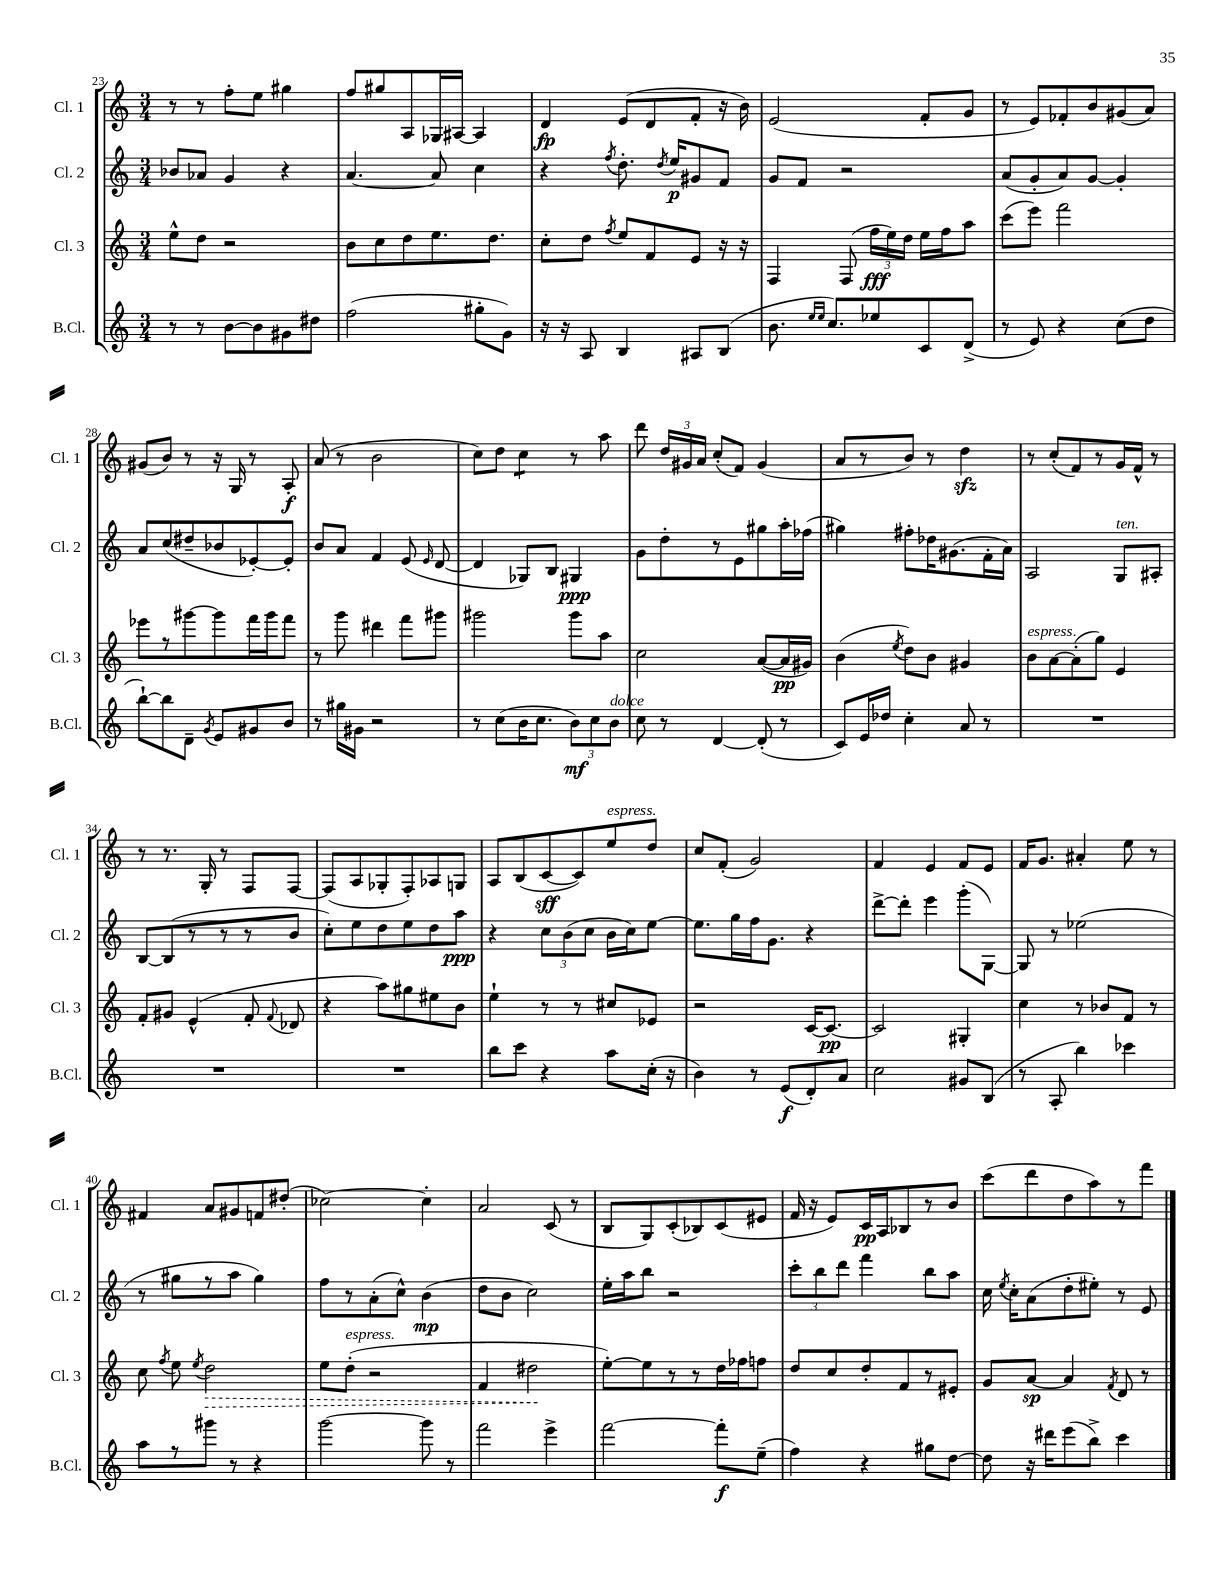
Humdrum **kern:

**kern	**dynam	**kern	**dynam	**kern	**dynam	**kern	**dynam
*part4	*part4	*part3	*part3	*part2	*part2	*part1	*part1
*staff4	*staff4	*staff3	*staff3	*staff2	*staff2	*staff1	*staff1
*I"B.Cl.	*	*I"Cl. 3	*	*I"Cl. 2	*	*I"Cl. 1	*
*I'B.Cl.	*	*I'Cl. 3	*	*I'Cl. 2	*	*I'Cl. 1	*
*clefG2	*	*clefG2	*	*clefG2	*	*clefG2	*
*k[]	*	*k[]	*	*k[]	*	*k[]	*
*M3/4	*	*M3/4	*	*M3/4	*	*M3/4	*
=23	=23	=23	=23	=23	=23	=23	=23
8r	.	8ee^^\L	.	8b-X/L	.	8r	.
8r	.	8dd\J	.	8a-X/J	.	8r	.
[8b\L	.	2r	.	4g/	.	8ff'\L	.
8b\]	.	.	.	.	.	8ee\J	.
8g#X\	.	.	.	4r	.	4gg#X\	.
8dd#X\J	.	.	.	.	.	.	.
=24	=24	=24	=24	=24	=24	=24	=24
(2ff\	.	8b\L	.	[4.a/	.	8ff/L	.
.	.	8cc\	.	.	.	8gg#X/	.
.	.	8dd\	.	.	.	8A/	.
.	.	8.ee\	.	8a/]	.	16G-X/L	.
.	.	.	.	.	.	[16A#X/JJ	.
8gg#X'\L	.	.	.	4cc\	.	4A#/]	.
.	.	8.dd\J	.	.	.	.	.
8g\J)	.	.	.	.	.	.	.
=25	=25	=25	=25	=25	=25	=25	=25
16r	.	8cc'\L	.	4r	.	4d/	fp
16r	.	.	.	.	.	.	.
8A/	.	8dd\J	.	.	.	.	.
.	.	8qff/	.	8qff/	.	.	.
4B/	.	8ee/L	.	8.dd'\	.	(8e/L	.
.	.	8f/	.	.	.	8d/	.
.	.	.	.	8qdd/	.	.	.
.	.	.	.	16ee/KL	p	.	.
8A#X/L	.	8e/J	.	8g#X/	.	8f'/J	.
(8B/J	.	16r	.	8f/J	.	16r	.
.	.	16r	.	.	.	16b\)	.
=26	=26	=26	=26	=26	=26	=26	=26
8.b\	.	4F/	.	8g/L	.	(2e/	.
.	.	.	.	8f/J	.	.	.
16qqee/LL	.	.	.	.	.	.	.
16qqee/JJ	.	.	.	.	.	.	.
8.cc/L)	.	.	.	.	.	.	.
.	.	(8F/	.	2r	.	.	.
8ee-X/	.	24ff\LL	fff	.	.	.	.
.	.	24ee\)	.	.	.	.	.
.	.	24dd\JJ	.	.	.	.	.
8c/	.	16ee\LL	.	.	.	8f'/L	.
.	.	16ff\J	.	.	.	.	.
(8d^/J	.	8aa\J	.	.	.	8g/J	.
=27	=27	=27	=27	=27	=27	=27	=27
8r	.	(8ccc\L	.	(8a/L	.	8r	.
8e/)	.	8eee\J)	.	8g'/	.	8e/L)	.
4r	.	2fff\	.	8a/)	.	8f-X'/	.
.	.	.	.	[8g/J	.	8b/	.
(8cc\L	.	.	.	4g'/]	.	(8g#X/	.
8dd\J	.	.	.	.	.	8a/J)	.
!!LO:LB:g=z
=28	=28	=28	=28	=28	=28	=28	=28
[8bb`\L)	.	8eee-X\L	.	8a/L	.	(8g#X/L	.
8bb\]	.	8r	.	(8cc/	.	8b/J)	.
8d~\J	.	[8ggg#X\	.	8dd#X~/	.	8r	.
8qg/	.	.	.	.	.	.	.
8e/L	.	8ggg#\]	.	8b-X/	.	16r	.
.	.	.	.	.	.	16G/	.
8g#X/	.	16fff\L	.	[8e-X'/)	.	8r	.
.	.	16ggg#\J	.	.	.	.	.
8b/J	.	8fff\J	.	8e-'/J]	.	8A'/	f
=29	=29	=29	=29	=29	=29	=29	=29
8r	.	8r	.	8b/L	.	(8a/	.
16gg#X\LL	.	8ggg\	.	8a/J	.	8r	.
16g#X\JJ	.	.	.	.	.	.	.
2r	.	4ddd#X\	.	4f/	.	2b\	.
.	.	8fff\L	.	(8e/	.	.	.
.	.	.	.	16qqe/	.	.	.
.	.	8ggg#X\J	.	[8d/	.	.	.
=30	=30	=30	=30	=30	=30	=30	=30
8r	.	2ggg#X\	.	4d/]	.	8cc\L)	.
(8cc\L	.	.	.	.	.	8dd\J	.
*	*	*	*	*	*	*tremolo	*
16b\K	.	.	.	8G-X/L)	.	8cc\L	.
8.cc\J	.	.	.	.	.	.	.
.	.	.	.	8B/J	.	8cc\J	.
*	*	*	*	*	*	*Xtremolo	*
12b\L)	mf	8ggg#\L	.	4G#X/	ppp	8r	.
12cc\	.	.	.	.	.	.	.
.	.	8aa\J	.	.	.	8aa\	.
!LO:TX:a:i:t=dolce	!	!	!	!	!	!	!
12b\J	.	.	.	.	.	.	.
=31	=31	=31	=31	=31	=31	=31	=31
8cc\	.	2cc\	.	8g\L	.	8ddd\	.
8r	.	.	.	8dd'\	.	24dd/LL	.
.	.	.	.	.	.	24g#X/	.
.	.	.	.	.	.	24a/JJ	.
[4d/	.	.	.	8r	.	(8cc'/L	.
.	.	.	.	8e\	.	8f/J)	.
(8d'/]	.	([8a/L	.	8gg#X\	.	(4g#/	.
8r	.	16a/L]	pp	16aa'\L	.	.	.
.	.	16g#X/JJ)	.	(16ff-X\JJ	.	.	.
=32	=32	=32	=32	=32	=32	=32	=32
8c/L)	.	(4b\	.	4gg#X\)	.	8a/L	.
16e/L	.	.	.	.	.	8r	.
16dd-X/JJ	.	.	.	.	.	.	.
.	.	8qee/	.	.	.	.	.
4cc'\	.	8dd\L)	.	8ff#X'\L	.	8b/J)	.
.	.	8b\J	.	16dd-X\K	.	8r	.
.	.	.	.	(8.g#X\	.	.	.
8a/	.	4g#X/	.	.	.	4ddzz\	.
8r	.	.	.	16f'\L	.	.	.
.	.	.	.	16a\JJ)	.	.	.
=33	=33	=33	=33	=33	=33	=33	=33
!	!	!LO:TX:a:i:t=espress.	!	!	!	!	!
2.r	.	8b\L	.	2A/	.	8r	.
.	.	[8a\	.	.	.	(8cc'/L	.
.	.	(8a'\]	.	.	.	8f/)	.
.	.	8gg\J)	.	.	.	8r	.
!	!	!	!	!LO:TX:a:i:t=ten.	!	!	!
.	.	4e/	.	8G/L	.	16g/L	.
.	.	.	.	.	.	16f^^/JJ	.
.	.	.	.	8A#X'/J	.	8r	.
!!LO:LB:g=z
=34	=34	=34	=34	=34	=34	=34	=34
2.r	.	8f'/L	.	[8B/L	.	8r	.
.	.	8g#X/J	.	(8B/]	.	8.r	.
.	.	(4e^^/	.	8r	.	.	.
.	.	.	.	.	.	16G'/	.
.	.	.	.	8r	.	8r	.
.	.	8f'/	.	8r	.	8F/L	.
.	.	8qqf/	.	.	.	.	.
.	.	8d-X/	.	8b/J	.	[8F/J	.
=35	=35	=35	=35	=35	=35	=35	=35
2.r	.	4r	.	8cc'\L)	.	(8F/L]	.
.	.	.	.	8ee\	.	8A/	.
.	.	8aa\L)	.	8dd\	.	8G-X'/	.
.	.	8gg#X\	.	8ee\	.	8F'/)	.
.	.	8ee#X\	.	8dd\	.	8A-X/	.
.	.	8b\J	.	8aa\J	ppp	8Gn/J	.
=36	=36	=36	=36	=36	=36	=36	=36
8bb\L	.	4ee`\	.	4r	.	8A/L	.
8ccc\J	.	.	.	.	.	(8B/	.
4r	.	8r	.	12cc\L	.	[8c/	sff
.	.	.	.	(12b\	.	.	.
.	.	8r	.	.	.	8c/])	.
.	.	.	.	12cc\J	.	.	.
!	!	!	!	!	!	!LO:TX:a:i:t=espress.	!
8aa\L	.	8cc#X/L	.	16b\LL	.	8ee/	.
.	.	.	.	16cc\J)	.	.	.
(16cc'\Jk	.	8e-X/J	.	[8ee\J	.	8dd/J	.
16r	.	.	.	.	.	.	.
=37	=37	=37	=37	=37	=37	=37	=37
4b\)	.	2r	.	8.ee\L]	.	8cc/L	.
.	.	.	.	.	.	(8f'/J	.
.	.	.	.	16gg\L	.	.	.
8r	.	.	.	16ff\J	.	2g/)	.
.	.	.	.	8.g\J	.	.	.
(8e/L	f	.	.	.	.	.	.
8d'/)	.	[16c/KL	.	4r	.	.	.
.	.	8.c/J_	pp	.	.	.	.
8a/J	.	.	.	.	.	.	.
=38	=38	=38	=38	=38	=38	=38	=38
2cc\	.	2c/]	.	[8ddd^\L	.	4f/	.
.	.	.	.	8ddd'\J]	.	.	.
.	.	.	.	4eee\	.	4e/	.
8g#X/L	.	4G#X'/	.	(8ggg'\L	.	8f/L	.
(8B/J	.	.	.	[8G\J)	.	8e/J	.
=39	=39	=39	=39	=39	=39	=39	=39
8r	.	4cc\	.	8G/]	.	16f/KL	.
.	.	.	.	.	.	8.g/J	.
8A'/	.	.	.	8r	.	.	.
4bb\)	.	8r	.	(2ee-X\	.	4a#X'/	.
.	.	8b-X/L	.	.	.	.	.
4ccc-X\	.	8f/J	.	.	.	8ee\	.
.	.	8r	.	.	.	8r	.
!!LO:LB:g=z
=40	=40	=40	=40	=40	=40	=40	=40
8aa\L	.	8cc\	.	8r	.	4f#X/	.
.	.	8qff/	.	.	.	.	.
8r	.	8ee\	.	8gg#X\L	.	.	.
.	.	8qee/	.	.	.	.	.
!	!	!	!LO:HP:b	!	!	!	!
8ggg#X\J	.	2dd\	>	8r	.	8a/L	.
8r	.	.	.	8aa\J	.	8g#X/	.
4r	.	.	.	4gg#\)	.	8fn/	.
.	.	.	.	.	.	(8dd#X'/J	.
=41	=41	=41	=41	=41	=41	=41	=41
[2ggg\	.	8ee\L	.	8ff\L	.	[2cc-X\)	.
!	!	!LO:TX:a:i:t=espress.	!	!	!	!	!
.	.	(8dd'\J	.	8r	.	.	.
.	.	2r	.	(8a'\	.	.	.
.	.	.	.	8cc^^\J)	.	.	.
8ggg\]	.	.	.	(4b\	mp	4cc-'\]	.
8r	.	.	.	.	.	.	.
=42	=42	=42	=42	=42	=42	=42	=42
2fff\	.	4f/	.	8dd\L	.	2a/	.
.	.	.	.	8b\J	.	.	.
.	.	2dd#X\	.	2cc\)	.	.	.
4eee^\	.	.	.	.	.	(8c/	.
.	.	.	.	.	.	8r	.
.	.	.	]	.	.	.	.
=43	=43	=43	=43	=43	=43	=43	=43
[2fff\	.	[8ee'\L)	.	16ee'\LL	.	8B/L	.
.	.	.	.	16aa\J	.	.	.
.	.	8ee\]	.	8bb\J	.	8G/)	.
.	.	8r	.	2r	.	(8c'/	.
.	.	8r	.	.	.	8B-X/)	.
8fff'\L]	f	16dd\L	.	.	.	(8c/	.
.	.	16ff-X\J	.	.	.	.	.
(8ee~\J	.	8ffn\J	.	.	.	8e#X/J	.
=44	=44	=44	=44	=44	=44	=44	=44
4ff\)	.	8dd/L	.	12ccc'\L	.	16f/	.
.	.	.	.	.	.	16r	.
.	.	.	.	12bb\	.	.	.
.	.	8cc/	.	.	.	8e/L)	.
.	.	.	.	12ddd\J	.	.	.
4r	.	8dd'/	.	4fff\	.	16c/L	pp
.	.	.	.	.	.	16A/J	.
.	.	8f/	.	.	.	8B-X/	.
8gg#X\L	.	8r	.	8bb\L	.	8r	.
[8dd\J	.	8e#X'/J	.	8aa\J	.	8b/J	.
=45	=45	=45	=45	=45	=45	=45	=45
8dd\]	.	8g/L	.	16cc\	.	(8ccc\L	.
.	.	.	.	8qee/	.	.	.
.	.	.	.	16cc'\KL	.	.	.
16r	.	[8a/J	sp	(8a\	.	8ddd\	.
16ddd#X\KL	.	.	.	.	.	.	.
(8eee\	.	4a/]	.	8dd'\	.	8dd\	.
8bb^\J)	.	.	.	8ee#X'\J)	.	8aa\)	.
.	.	8qf/	.	.	.	.	.
4ccc\	.	8d/	.	8r	.	8r	.
.	.	8r	.	8e/	.	8fff\J	.
==	==	==	==	==	==	==	==
*-	*-	*-	*-	*-	*-	*-	*-
